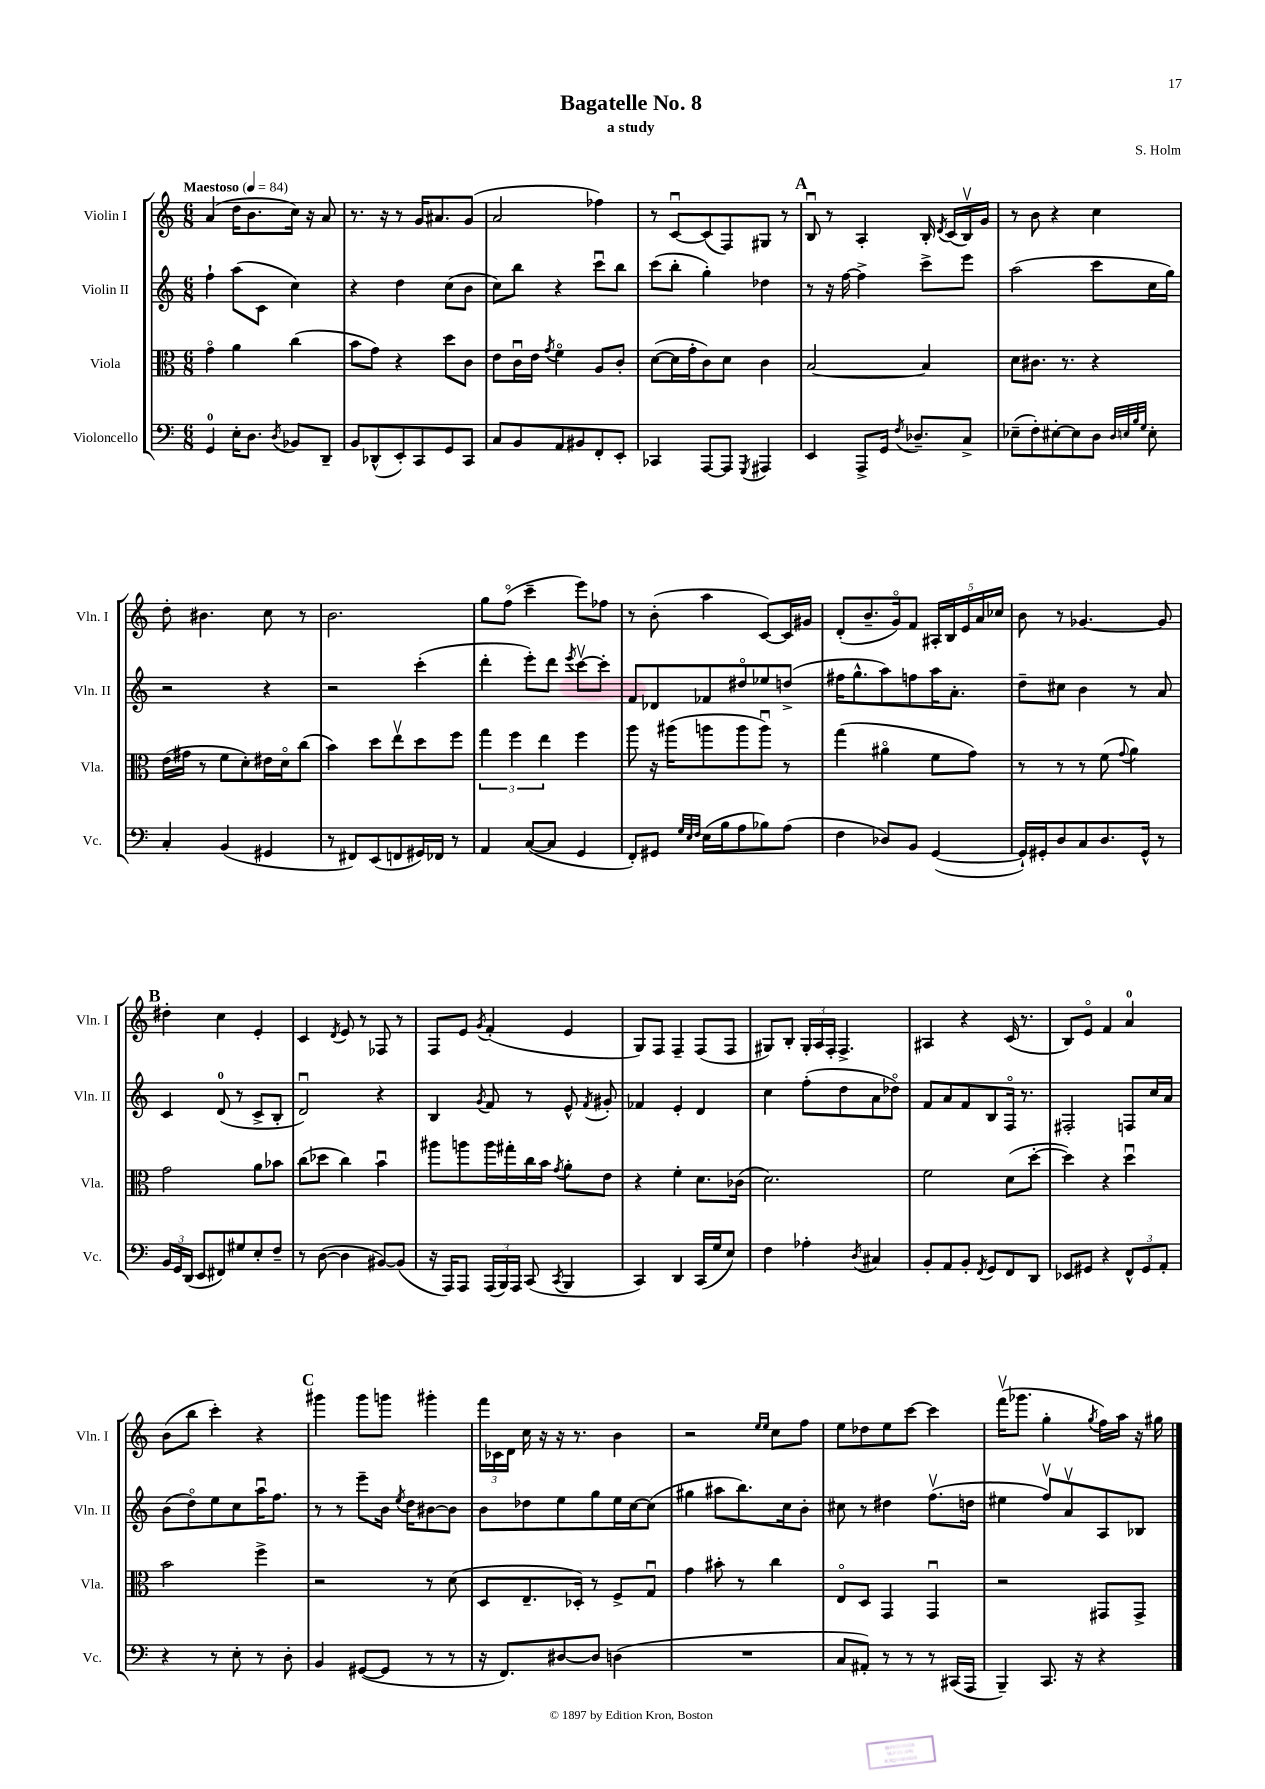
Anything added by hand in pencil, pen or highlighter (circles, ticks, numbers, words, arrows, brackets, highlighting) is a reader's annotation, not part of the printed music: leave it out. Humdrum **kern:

**kern	**kern	**kern	**kern
*part4	*part3	*part2	*part1
*staff4	*staff3	*staff2	*staff1
*I"Violoncello	*I"Viola	*I"Violin II	*I"Violin I
*I'Vc.	*I'Vla.	*I'Vln. II	*I'Vln. I
*clefF4	*clefC3	*clefG2	*clefG2
*k[]	*k[]	*k[]	*k[]
*M6/8	*M6/8	*M6/8	*M6/8
*MM84	*MM84	*MM84	*MM84
=1	=1	=1	=1
!	!	!	!LO:TX:a:B:t=Maestoso
4GG/	4g\	4ff`\	(4a/
16E'\KL	4a\	(8aa\L	16dd\KL
8.D\J	.	.	8.b\
.	.	8c\J	.
8qD/	.	.	.
8BB-X/L	(4cc\	4cc\)	16cc\Jk)
.	.	.	16r
8DD~/J	.	.	8a/
=2	=2	=2	=2
8BB/L	8b\L	4r	8.r
(8DD-X^^/	8g\J)	.	.
.	.	.	16r
8EE'/)	4r	4dd\	8r
8CC/	.	.	16g/KL
.	.	.	8.a#X/
8GG/	8dd\L	(8cc\L	.
8CC/J	8c\J	8b\J	(8g/J
=3	=3	=3	=3
8C/L	8e\L	8cc\L)	2a/
8BB/	16cu\L	8bb\J	.
.	16e\JJ	.	.
.	8qg/	.	.
8AA/	4f\	4r	.
8BB#X/	.	.	.
8FF'/	8A/L	8cccu\L	4ff-X\)
8EE'/J	8c'/J	8bb\J	.
=4	=4	=4	=4
4CC-X/	([8d\L	(8ccc\L	8r
.	16d\L]	8bb'\J	[8cu/L
.	16g'\J	.	.
[8AAA/L	8c\)	4gg'\)	(8c/]
8AAA/J]	8d\J	.	8F/)
8qGGG/	.	.	.
4AAA#X/	4c\	4dd-X\	8G#X/J
.	.	.	8r
!!LO:REH:place=s1:t=A
=5	=5	=5	=5
4EE/	[2B/	8r	8Bu/
.	.	16r	8r
.	.	[16ff\	.
8AAA^/L	.	4ff^\]	4A'/
16GG/Jk	.	.	.
8qF/	.	.	.
8.D-X~/L	.	.	.
.	4B/]	8ccc^\L	16B'/
.	.	.	8qd/
.	.	.	(16c/LL
8C^/J	.	8eee\J	16Bv/)
.	.	.	16g/JJ
=6	=6	=6	=6
(8E-X~\L	8d\L	(2aa\	8r
8F'\)	8.c#X\J	.	8b\
[8E#X'\	.	.	4r
.	8.r	.	.
8E#\]	.	.	.
8D\J	4r	8ccc\L	4cc\
32qqD/LLL	.	.	.
32qqEn/	.	.	.
32qqB/	.	.	.
32qqG/JJJ	.	.	.
8E'\	.	16cc\L	.
.	.	16gg\JJ)	.
!!LO:LB:g=z
=7	=7	=7	=7
4C'/	(16e\LL	2r	8dd'\
.	16g#X\JJ	.	.
.	8r	.	4.b#X\
(4BB/	8f\L	.	.
.	8d'\)	.	.
4GG#X/	16e#X\L	4r	8cc\
.	16d\J	.	.
.	(8cc\J	.	8r
=8	=8	=8	=8
8r	4b\)	2r	2.b\
8FF#X/L)	.	.	.
(8EE/	8dd\L	.	.
8FFn/	8eev\	.	.
16GG#X/L)	8dd\	(4ccc'\	.
16FF-X/JJ	.	.	.
8r	8ff\J	.	.
=9	=9	=9	=9
4AA/	6gg\	4ddd'\	8gg\L
.	.	.	(8ff\J
.	6ff\	.	.
([8C/L	.	8eee'\L)	4ccc~\
.	6ee\	.	.
8C/J]	.	8ddd\J	.
.	.	8qeee/	.
4GG/	4ff\	[8cccv\L	8eee\L)
.	.	8ccc'\J]	8ff-X\J
=10	=10	=10	=10
8FF'/L)	8aa\	8f/L	8r
8GG#X/J	16r	8d-X/	(8b'\
.	(16aa#X\KL	.	.
32qqG/LLL	.	.	.
32qqE/	.	.	.
32qqF/JJJ	.	.	.
(16E\LL	8aan\	8f-X/	4aa\
16B\J	.	.	.
8A\	8aa\	8dd#X/	.
8B-X\)	8aau\J)	8ee-X/	[8c/L)
(8A\J	8r	(8ddn^/J	16c/L]
.	.	.	16g#X/JJ
=11	=11	=11	=11
4F\	(4gg\	16ff#X\KL	(8d'/L
.	.	8.gg^^\	.
.	.	.	8.b~/
8D-X/L)	4a#X\	8aa\)	.
.	.	.	16g/k)
8BB/J	.	8ffn\	8f/J
([4GG/	8f\L	16aa\K	20A#X'/LL
.	.	.	20B/
.	.	8.a'\J	.
.	.	.	20e/
.	8g\J)	.	.
.	.	.	20a/
.	.	.	20cc-X/JJ
=12	=12	=12	=12
16GG`/LL])	8r	8dd~\L	8b\
16GG#X'/J	.	.	.
8D/	8r	8cc#X\J	8r
8C/	8r	4b\	[4.g-X/
8.D/	(8f\	.	.
.	8qqg/	.	.
.	4a\)	8r	.
16GG#^^/Jk	.	.	.
8r	.	8a/	8g-/]
!!LO:LB:g=z
!!LO:REH:place=s1:t=B
=13	=13	=13	=13
24BB/LL	2g\	4c/	4dd#X'\
24GG/	.	.	.
(24DD/JJ	.	.	.
8EE/L	.	.	.
8FF#X/)	.	(8d/	4cc\
8G#X/	.	8r	.
8E'/	8a\L	8c^/L	4e'/
8F~/J	8b-X\J	8B'/J	.
=14	=14	=14	=14
8r	(8cc\L	2du/)	4c/
([8D\	8dd-X\J	.	.
.	.	.	8qd/
4D\]	4cc\)	.	8e/
.	.	.	8r
[8BB#X/L)	4bu\	4r	8F-X/
(8BB#/J]	.	.	8r
=15	=15	=15	=15
16r	8aa#X\L	4B/	8F/L
16AAA/KL)	.	.	.
8AAA/J	8aan\	.	8e/J
.	.	8qg/	8qg/
(24AAA/LL	16aa\L	8f/	(4f'/
24BBB/)	.	.	.
.	16gg#X'\	.	.
24AAA/JJ	.	.	.
(8CC/	16cc\	8r	.
.	16b\JJ	.	.
8qCC/	8qg/	.	.
4BBB/	8a'\L	8e^^/	4e/
.	.	8qf/	.
.	8e\J	8g#X'/	.
=16	=16	=16	=16
4CC/)	4r	4f-X/	8G/L)
.	.	.	8F/J
4DD/	4f'\	4e'/	4F~/
(16CC/LL	8.d\L	4d/	(8F/L
16G/J	.	.	.
8E/J)	.	.	8F/J
.	(16c-X\Jk	.	.
=17	=17	=17	=17
4F\	2.d\)	4cc\	8G#X/L)
.	.	.	8B'/J
4A-X'\	.	(8ff'\L	24G#'/LL
.	.	.	24A/
.	.	.	24F'/JJ
.	.	8dd\	4.F^/
8qD/	.	.	.
4C#X/	.	8a\	.
.	.	8dd-X\J)	.
=18	=18	=18	=18
8BB'/L	2f\	8f/L	4A#X/
8AA/	.	8a/	.
8BB'/J	.	8f/	4r
8qFF/	.	.	.
8GG/L	.	8B/	.
8FF/	(8d\L	16F/Jk	(16c/
.	.	8.r	8.r
8DD/J	[8dd'\J	.	.
=19	=19	=19	=19
8EE-X/L	4dd\])	2F#X'/	8B/L)
8GG#X/J	.	.	8e/J
4r	4r	.	4f/
12FF^^/L	4ddu\	8Fn/L	4a/
12GG#/	.	.	.
.	.	16cc/L	.
12AA'/J	.	.	.
.	.	16a/JJ	.
!!LO:LB:g=z
=20	=20	=20	=20
4r	2b\	(8b\L	(8b\L
.	.	8dd\)	8bb\J
8r	.	8ee\	4ccc'\)
8E'\	.	8cc\	.
8r	4ff^\	16aau\K	4r
.	.	8.ff\J	.
8D'\	.	.	.
!!LO:REH:place=s1:t=C
=21	=21	=21	=21
4BB/	2r	8r	4ggg#X\
.	.	8r	.
([8GG#X/L	.	8eee~\L	8ggg#\L
8GG#/J]	.	16b\Jk	8gggn\J
.	.	8qee/	.
.	.	16dd\KL	.
8r	8r	[8b#X\	4ggg#X'\
8r	(8d\	8b#\J]	.
=22	=22	=22	=22
16r	8D/L	8b\L	24fff\LL
.	.	.	24c-X\
8.FF/L)	.	.	.
.	.	.	24d\JJ
.	8.E~/	8dd-X\	16cc\
.	.	.	16r
[8D#X/	.	8ee\	16r
.	16D-X'/Jk)	.	8.r
8D#/J]	8r	8gg\	.
(4Dn\	8F^/L	16ee\L	4b\
.	.	[16cc\J	.
.	8Gu/J	(8cc\J]	.
=23	=23	=23	=23
2.r	4g\	4gg#X\	2r
.	8b#X'\	8aa#X\L	.
.	8r	8.bb\)	.
.	.	.	16qqee/LL
.	.	.	16qqee/JJ
.	4cc\	.	8cc\L
.	.	16cc\k	.
.	.	8b'\J	8ff\J
=24	=24	=24	=24
8C/L	8E/L	8cc#X\	8ee\L
8AA#X'/J)	8D/J	8r	8dd-X\
8r	4GG/	4dd#X\	8ee\
8r	.	.	[8ccc\J
8r	4GGu/	(8.ffv\L	4ccc\]
(16CC#X/LL	.	.	.
16AAA/JJ	.	16ddn\Jk	.
=25	=25	=25	=25
4BBB~/)	2r	4ee#X\	(16fffv\KL
.	.	.	8.ggg-X\J
8.CC/	.	8ffv/L)	4gg'\
.	.	8av/	.
16r	.	.	.
.	.	.	8qgg/
4r	8GG#X/L	8A/	16ff\LL)
.	.	.	16aa\JJ
.	8GG#^/J	8B-X/J	16r
.	.	.	16gg#X\
==	==	==	==
*-	*-	*-	*-
